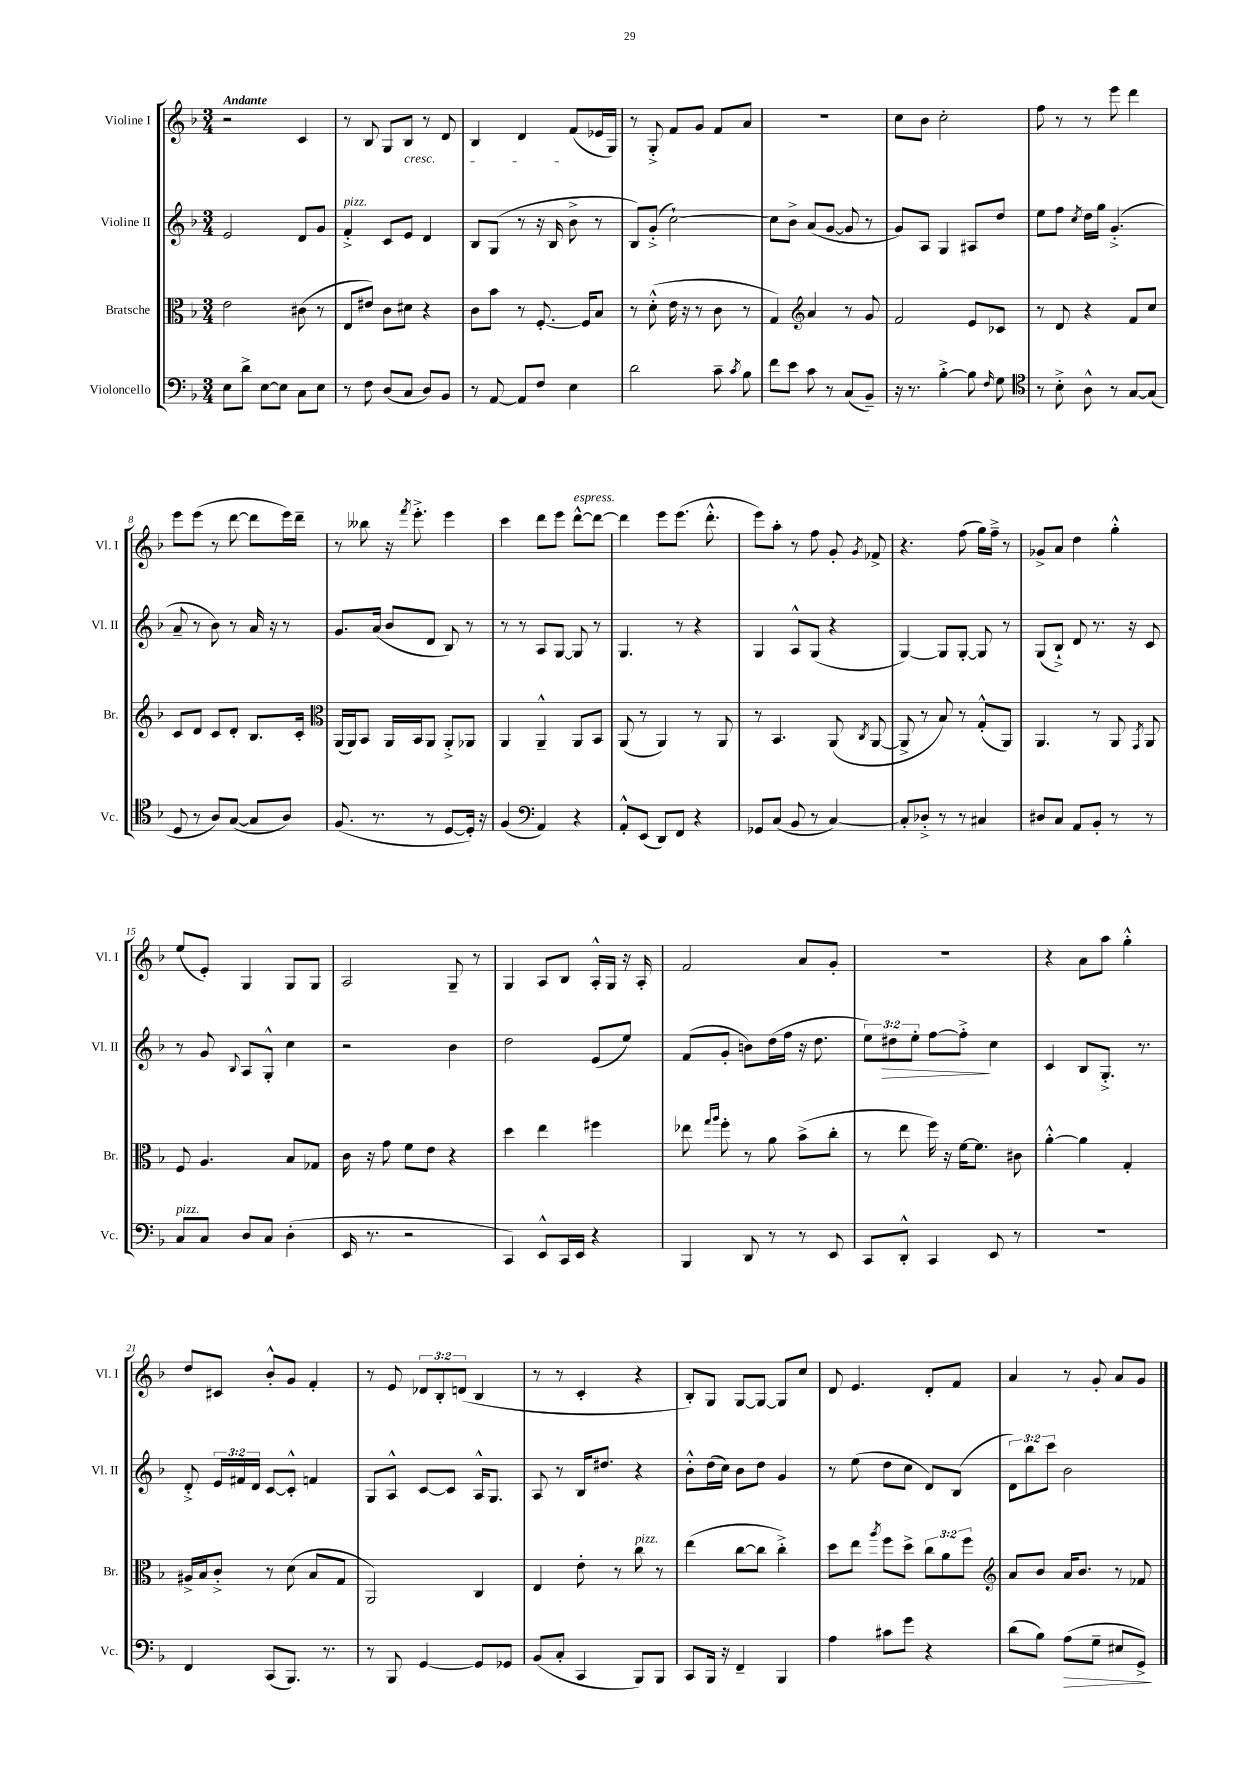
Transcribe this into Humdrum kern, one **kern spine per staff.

**kern	**kern	**kern	**kern
*staff4	*staff3	*staff2	*staff1
*clefF4	*clefC3	*clefG2	*clefG2
*k[b-]	*k[b-]	*k[b-]	*k[b-]
*M3/4	*M3/4	*M3/4	*M3/4
8E\L	2e\	2e/	2r
8d^\J	.	.	.
[8E\L	.	.	.
8E\]J	.	.	.
8C\L	(8c#\	8d/L	4c/
8E\J	8r	8g/J	.
=	=	=	=
8r	8E/L	4f'^/	8r
8F\	8e#/J)	.	8B-/
(8D/L	8c\L	8c/L	8G/L
8C/J	8d#\J	8e/J	8B-/J
8D/L)	4r	4d/	8r
8BB-/J	.	.	8d/
=	=	=	=
8r	8c\L	8B-/L	4B-/
[8AA/	8b-\J	(8G/J	.
8AA/]L	8r	8r	4d/
8F/J	[8.F'/	16r	.
.	.	16B-/	.
4E\	.	8b-^\	(8f/L
.	16F/]LK	.	.
.	8B-/J	8r	16e-/L
.	.	.	16G/JJ)
=	=	=	=
2d\	8r	8B-/L)	8r
.	(8d'^^\	(8g'^/J	8G'^/
.	16e\	[2cc`\)	8f/L
.	16r	.	.
.	8r	.	8g/J
8c~\	8c\	.	8f/L
8qc/	.	.	.
8B-\	8r	.	8a/J
=	=	=	=
8f\L	4G/)	8cc\]L	2.r
8e\J	.	8b-^\J	.
*	*clefG2	*	*
8c\	4a/	(8a/L	.
8r	.	[8g/J	.
(8C/L	8r	8g/]	.
8BB-~/J)	8g/	8r	.
=	=	=	=
16r	2f/	8g/L)	8cc\L
8.r	.	.	.
.	.	8A/J	8b-\J
[4B-'^\	.	4G/	2cc'\
8B-\]	8e/L	8A#/L	.
16qqF/	.	.	.
8G\	8c-/J	8dd/J	.
=	=	=	=
*clefC4	*	*	*
8r	8r	8ee\L	8ff\
8B-'^\	8d/	8ff\J	8r
.	.	8qcc/	.
8A^^\	4r	16dd\LL	8r
.	.	16gg\JJ	.
8r	.	(4.g'^/	8eee\
[8G/L	8f/L	.	4ddd\
(8G/]J	8cc/J	.	.
=	=	=	=
8D/	8c/L	8a~/	8eee\L
8r	8d/J	8r	(8eee\J
8A/L)	8c/L	8b-\)	8r
([8G/J	8d'/J	8r	[8ddd\
8G/]L	8.B-/L	16a/	8ddd\]L
.	.	16r	.
8A/J)	.	8r	16eee\L)
.	16c'/Jk	.	16ddd~\JJ
=	=	=	=
*	*clefC3	*	*
(8.F/	(16AA/LL	8.g/L	8r
.	16AA/J)	.	.
.	8BB-/J	.	8bb--\
8.r	.	(16a/Jk	.
.	16AA/LL	8b-/L	16r
.	.	.	8qfff/
.	16BB-/J	.	8.eee'^\
8r	8AA/J	8d/J	.
[8D/L	8AA'^/L	8B-/)	4eee\
16D'/]Jk)	8AA-/J	8r	.
16r	.	.	.
=	=	=	=
(4F/	4AA/	8r	4ccc\
.	.	8r	.
*clefF4	*	*	*
4AA/)	4AA~^^/	8A/L	8ddd\L
.	.	[8G/J	8eee\J
4r	8AA/L	8G/]	[8ddd^^\L
.	8BB-/J	8r	8ddd\_J
=	=	=	=
8AA'^^/L	(8AA/	4.G/	4ddd\]
(8EE/J	8r	.	.
8DD/L)	4AA/)	.	8eee\L
8FF/J	.	8r	(8.eee\J
4r	8r	4r	.
.	.	.	8.ddd'^^\
.	8AA/	.	.
=	=	=	=
8GG-/L	8r	4G/	8eee\L)
(8C/J	4.BB-/	.	8aa'\J
8BB-/	.	8A^^/L	8r
8r	.	(8G/J	8ff\
[4C/)	(8AA/	4r	8g'/
.	8qC/	.	8qg/
.	[8AA/	.	8f-^/
=	=	=	=
8C'/]L	8AA^/]	[4G/)	4.r
8D-'^/J	8r	.	.
8r	8B-/)	8G/]L	.
8r	8r	[8G'/J	(8ff\
4C#/	(8G'^^/L	8G/]	16gg\LL)
.	.	.	16ff~^\JJ
.	8AA/J)	8r	8r
=	=	=	=
8D#/L	4.AA/	(8G/L	8g-^/L
8C/J	.	8B-`^/J)	8a/J
8AA/L	.	8d/	4dd\
8BB-'/J	8r	8.r	.
8r	8AA/	.	4gg'^^\
.	.	16r	.
.	8qGG/	.	.
8r	8AA/	8c/	.
=	=	=	=
8C/L	8F/	8r	(8ee/L
8C/J	4.A/	8g/	8e'/J)
.	.	8qqB-/	.
8D/L	.	8A/L	4G/
8C/J	.	8G'^^/J	.
(4D'\	8B-/L	4cc\	8G/L
.	8G-/J	.	8G/J
=	=	=	=
16EE/	16c\	2r	2A/
8.r	16r	.	.
.	8g\	.	.
2r	8f\L	.	.
.	8e\J	.	.
.	4r	4b-\	8G~/
.	.	.	8r
=	=	=	=
4CC/)	4dd\	2dd\	4G/
8EE^^/L	4ee\	.	8A/L
16CC/L	.	.	8B-/J
16EE/JJ	.	.	.
4r	4ff#\	(8e/L	16A'^^/LL
.	.	.	16G/JJ
.	.	8ee/J)	16r
.	.	.	16A'/
=	=	=	=
4BBB-/	8ee-\	(8f/L	2f/
.	16qqgg/LL	.	.
.	16qqaa/JJ	.	.
.	8ff'\	8g'/J	.
8DD/	8r	8b\L)	.
8r	8a\	(16dd\L	.
.	.	16ff\JJ	.
8r	(8b-^\L	16r	8a/L
.	.	8.dd\	.
8EE/	8cc'\J	.	8g'/J
=	=	=	=
8CC/L	8r	12ee\L)	2.r
.	.	12dd#\	.
8DD'^^/J	8ee\	.	.
.	.	12ee'\J	.
4CC/	16ff\)	[8ff\L	.
.	16r	.	.
.	[16f\LK	8ff'^\]J	.
.	8.f\]J	.	.
8EE/	.	4cc\	.
8r	8c#\	.	.
=	=	=	=
2.r	[4a'^^\	4c/	4r
.	4a\]	8B-/L	8a\L
.	.	8.G'^/J	8aa\J
.	4G'/	.	4gg'^^\
.	.	8.r	.
=	=	=	=
4FF/	16A#^/LL	8d'^/	8dd/L
.	16B-/J	.	.
.	8c'^/J	24e/LL	8c#/J
.	.	24f#/	.
.	.	24d/JJ	.
(8CC/L	8r	[8c/L	8b-'^^/L
8.BBB-/J)	(8d\	8c'^^/]J	8g/J
.	8B-/L	4f/	4f'/
8.r	.	.	.
.	8G/J	.	.
=	=	=	=
8r	2AA/)	8G/L	8r
8BBB-/	.	8A^^/J	8e/
[4GG/	.	[8c/L	12d-/L
.	.	.	12B-'/
.	.	8c/]J	.
.	.	.	(12d/J
8GG/]L	4C/	16A^^/LK	4B-/
.	.	8.G/J	.
8GG-/J	.	.	.
=	=	=	=
(8BB-/L	4E/	8A/	8r
8C'/J	.	8r	8r
4CC/	8e'\	16B-/LK	4c'/
.	.	8.dd#/J	.
.	8r	.	.
8BBB-/L)	8cc\	4r	4r
8BBB-/J	8r	.	.
=	=	=	=
8CC/L	(4ee\	8b-'^^\L	8B-'/L)
16BBB-/Jk	.	(16dd\L	8G/J
16r	.	16cc\JJ)	.
4FF~/	[8cc\L	8b-\L	[8G/L
.	8cc\]J	8dd\J	8G/_J
4BBB-/	4cc'^\)	4g/	8G/]L
.	.	.	8cc/J
=	=	=	=
4A\	8dd\L	8r	8d/
.	8ee\J	(8ee\	4.e/
.	8qaa/	.	.
8c#\L	8ff\L	8dd\L	.
8g\J	8dd^\J	8cc\J	.
4r	12cc\L	8d/L)	8d'/L
.	12a\	.	.
.	.	(8B-/J	8f/J
.	12ff\J	.	.
=	=	=	=
*	*clefG2	*	*
(8d\L	8a/L	12d\L)	4a/
.	.	12bb-\	.
8B-\J)	8b-/J	.	.
.	.	12ccc\J	.
(8A\L	16a/LK	2b-\	8r
.	8.b-/J	.	.
8G~\J	.	.	8g'/
8E#/L	8r	.	8a/L
8GG^/J)	8f-/	.	8g/J
==	==	==	==
*-	*-	*-	*-
